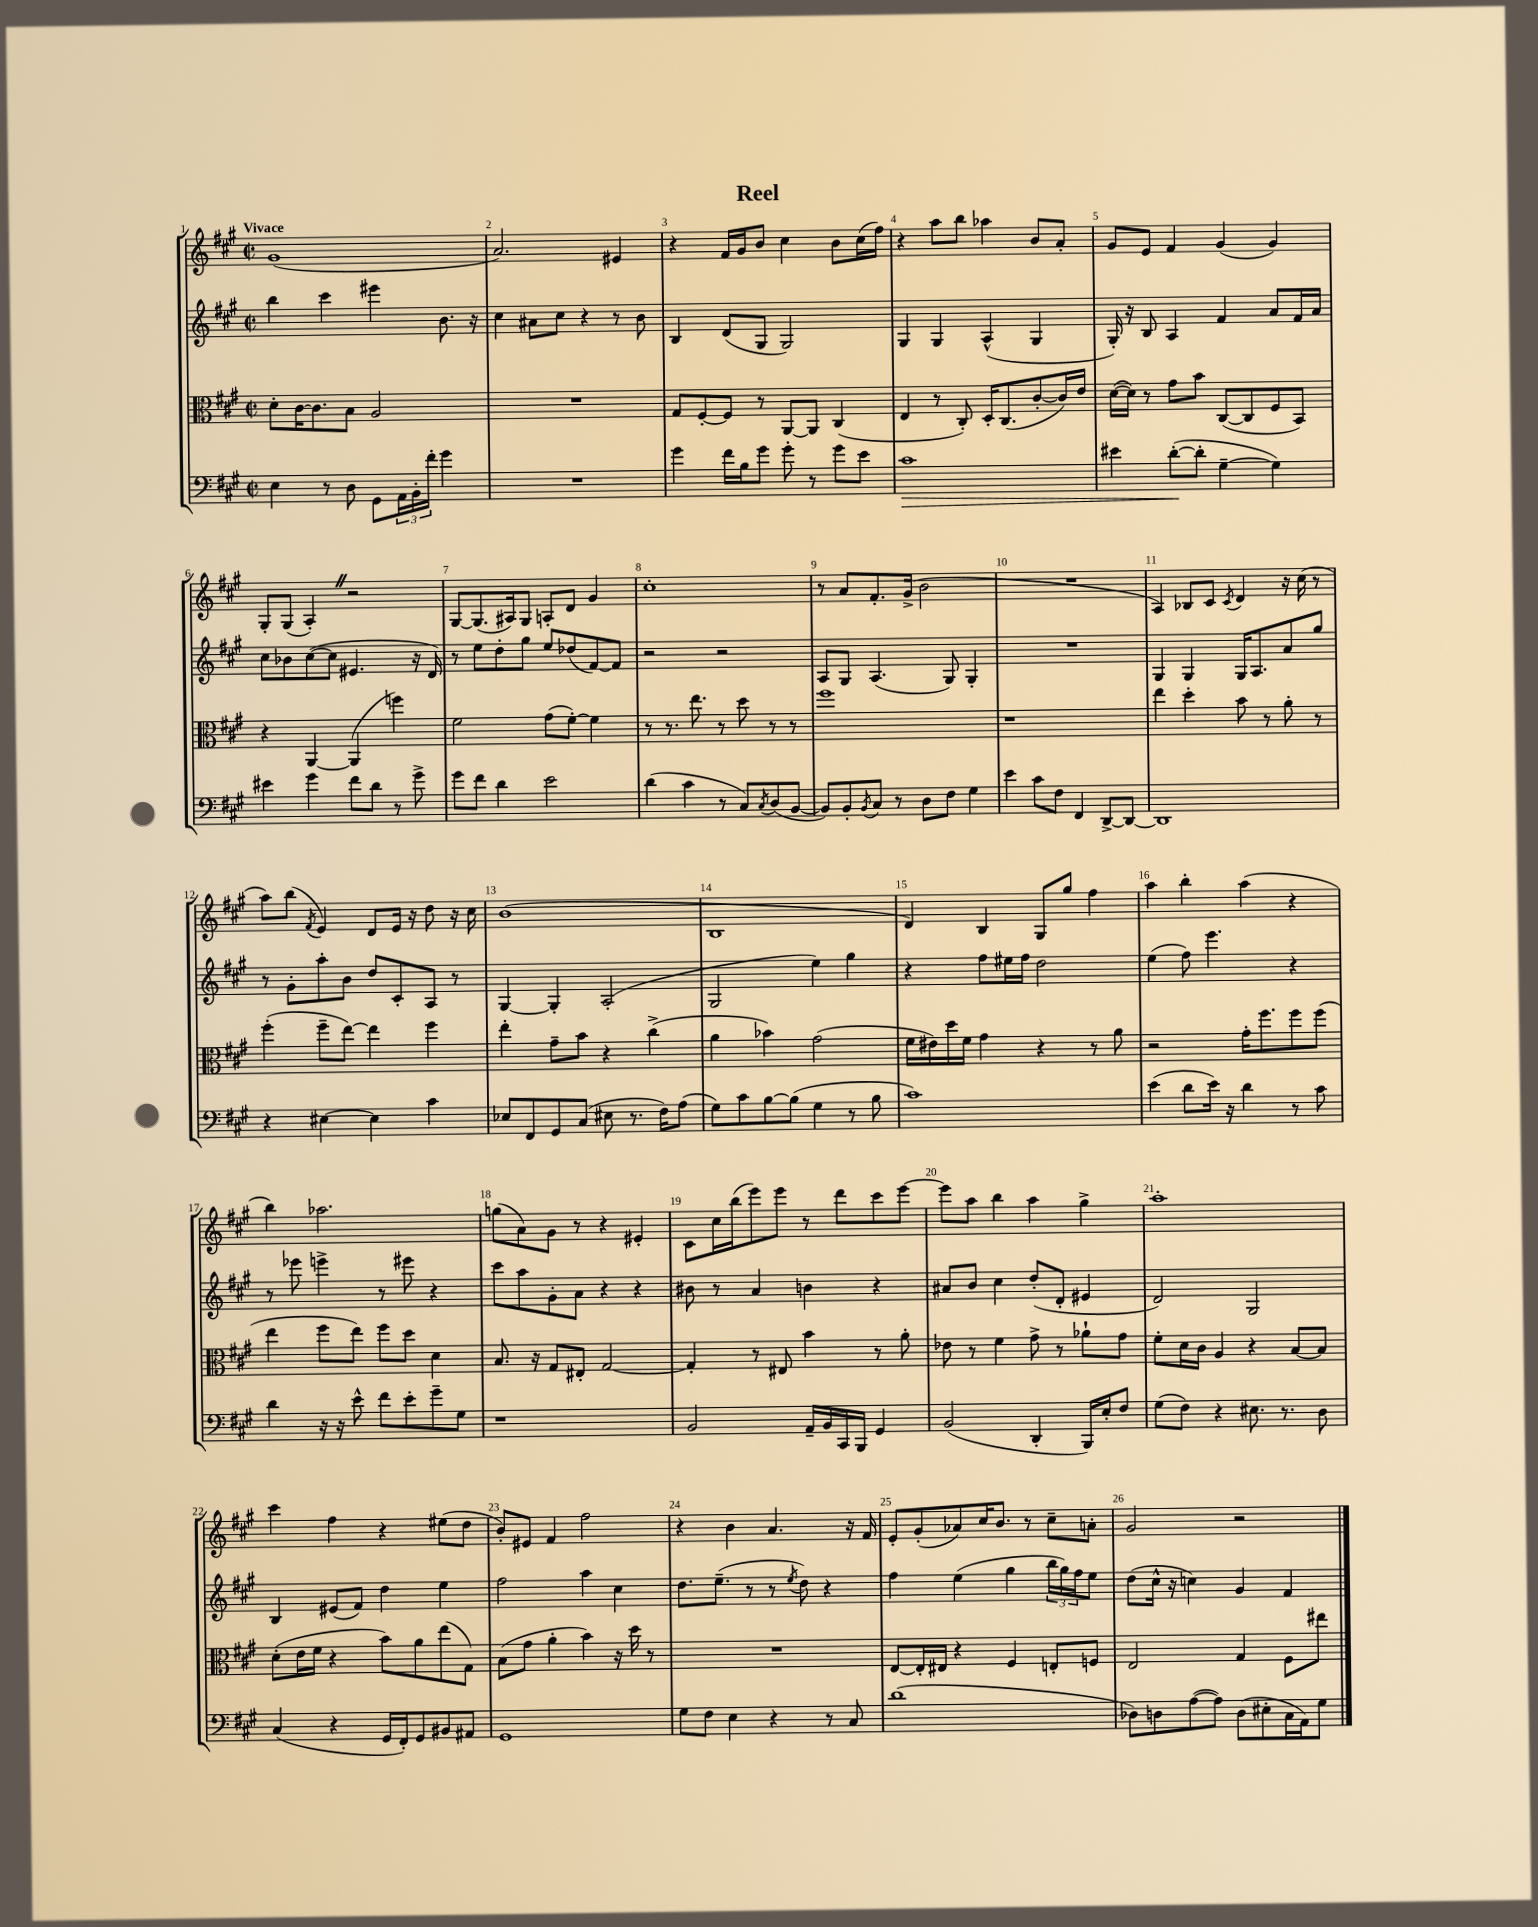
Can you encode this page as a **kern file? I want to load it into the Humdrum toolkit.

**kern	**dynam	**kern	**kern	**kern
*part4	*part4	*part3	*part2	*part1
*staff4	*staff4	*staff3	*staff2	*staff1
*clefF4	*	*clefC3	*clefG2	*clefG2
*k[f#c#g#]	*	*k[f#c#g#]	*k[f#c#g#]	*k[f#c#g#]
*M2/2	*	*M2/2	*M2/2	*M2/2
*met(c|)	*	*met(c|)	*met(c|)	*met(c|)
=1	=1	=1	=1	=1
!	!	!	!	!LO:TX:a:B:t=Vivace
4E\	.	8d'\L	4bb\	(1g#
.	.	[16c#\K	.	.
.	.	8.c#\]	.	.
8r	.	.	4ccc#\	.
8D\	.	8B\J	.	.
8GG#\L	.	2A/	4eee#X\	.
24AA\L	.	.	.	.
24BB'\	.	.	.	.
24f#'\JJ	.	.	.	.
4g#\	.	.	8.b\	.
.	.	.	16r	.
=2	=2	=2	=2	=2
1r	.	1r	4cc#\	2.a/)
.	.	.	8a#X\L	.
.	.	.	8cc#\J	.
.	.	.	4r	.
.	.	.	8r	4e#X/
.	.	.	8b\	.
=3	=3	=3	=3	=3
4g#\	.	8G#/L	4B/	4r
.	.	[8F#'/	.	.
16f#\LL	.	8F#/J]	(8d/L	16f#/LL
16B\J	.	.	.	16g#/J
8g#\J	.	8r	8G#/J	8b/J
8g#'\	.	[8AA/L	2G#/)	4cc#\
8r	.	8AA/J]	.	.
8g#\L	.	(4C#/	.	8b\L
8e\J	.	.	.	(16cc#\L
.	.	.	.	16ff#\JJ)
=4	=4	=4	=4	=4
!	!LO:HP:b	!	!	!
1c#	>	4E/	4G#/	4r
.	.	8r	4G#/	8aa\L
.	.	8C#'/)	.	8bb\J
.	.	16D'/KL	(4A^^/	4aa-X\
.	.	(8.C#/	.	.
.	.	[8c#'/	4G#/	8b/L
.	.	16c#/L])	.	8a'/J
.	.	16e/JJ	.	.
=5	=5	=5	=5	=5
4e#X\	.	([16d\LL	16G#'/)	8g#/L
.	.	16d\JJ])	16r	.
.	.	8r	8B/	8e/J
([8d'\L	.	8g#\L	4A/	4f#/
8d'\J]	]	8b\J	.	.
[4G#~\	.	([8C#/L	4f#/	(4g#/
.	.	8C#/]	.	.
4G#\])	.	8F#/	8a/L	4g#/)
.	.	8BB/J)	16f#/L	.
.	.	.	16a/JJ	.
!!LO:LB:g=z
=6	=6	=6	=6	=6
4e#X\	.	4r	8cc#\L	8G#'/L
.	.	.	8b-X\	(8G#/J
4g#\	.	[4AA/	([8cc#\	4A'Z/)
.	.	.	8cc#\J]	.
8f#\L	.	(4AA/]	4.e#X/	2r
8d\J	.	.	.	.
8r	.	4ffn\)	.	.
8g#^\	.	.	16r	.
.	.	.	16d/)	.
=7	=7	=7	=7	=7
8g#\L	.	2f#\	8r	[8G#/L
8f#\J	.	.	8ee\L	(8.G#/]
4d\	.	.	8dd'\	.
.	.	.	.	16A#X/k)
.	.	.	8gg#\J	8G#/J
2e\	.	(8g#\L	8ee/L	8An'/L
.	.	[8f#'\J)	(8dd-X/	8d/J
.	.	4f#\]	[8f#/)	4g#/
.	.	.	8f#/J]	.
=8	=8	=8	=8	=8
(4d\	.	8r	2r	1cc#'
.	.	8.r	.	.
4c#\	.	.	.	.
.	.	8.ee\	.	.
8r	.	8r	2r	.
8C#/L)	.	8dd\	.	.
8qC#/	.	.	.	.
(8D/	.	8r	.	.
[8BB/J	.	8r	.	.
=9	=9	=9	=9	=9
8BB/L])	.	1ff#	8A/L	8r
8BB'/	.	.	8G#/J	8a/L
8qBB/	.	.	.	.
8C#/J	.	.	(4.A/	8.f#'/
8r	.	.	.	.
.	.	.	.	(16g#^/Jk
8D\L	.	.	.	2b\
8F#\J	.	.	8G#/)	.
4G#\	.	.	4G#'/	.
=10	=10	=10	=10	=10
4e\	.	1r	1r	1r
8c#\L	.	.	.	.
8F#\J	.	.	.	.
4FF#/	.	.	.	.
[8DD^/L	.	.	.	.
8DD/J_	.	.	.	.
=11	=11	=11	=11	=11
1DD]	.	4ee\	4G#/	4A/)
.	.	4dd'\	4G#/	8B-X/L
.	.	.	.	8c#/J
.	.	.	.	8qc#/
.	.	8b\	16G#/KL	4d/
.	.	.	8.A/	.
.	.	8r	.	.
.	.	8a'\	8a/	16r
.	.	.	.	(16cc#\
.	.	8r	8gg#/J	8r
!!LO:LB:g=z
=12	=12	=12	=12	=12
4r	.	(4ff#'\	8r	8aa\L)
.	.	.	8g#'\L	(8bb\J
.	.	.	.	8qf#/
[4E#X\	.	8ff#~\L	8aa'\	4e/)
.	.	[8ee\J)	8b\J	.
4E#\]	.	4ee\]	8dd/L	8d/L
.	.	.	8c#'/	16e/Jk
.	.	.	.	16r
4c#\	.	4ff#\	8A/J	8dd\
.	.	.	8r	16r
.	.	.	.	16cc#\
=13	=13	=13	=13	=13
8E-X/L	.	4ee'\	[4G#/	(1b
8FF#/	.	.	.	.
8GG#/	.	8g#~\L	4G#'/]	.
(8C#/J	.	8b\J	.	.
8E#X\	.	4r	(2A'/	.
8.r	.	.	.	.
.	.	(4cc#^\	.	.
16F#\KL)	.	.	.	.
(8A\J	.	.	.	.
=14	=14	=14	=14	=14
8G#\L)	.	4a\	2G#/	1B
8c#\	.	.	.	.
[8B\	.	4b-X\)	.	.
(8B\J]	.	.	.	.
4G#\	.	(2g#\	4ee\)	.
8r	.	.	4gg#\	.
8B\	.	.	.	.
=15	=15	=15	=15	=15
1c#)	.	16f#\LL	4r	4d/)
.	.	16e#X\)	.	.
.	.	16dd\	.	.
.	.	16f#\JJ	.	.
.	.	4g#\	8ff#\L	4B/
.	.	.	16ee#X\L	.
.	.	.	16ff#\JJ	.
.	.	4r	2dd\	8G#/L
.	.	.	.	8gg#/J
.	.	8r	.	4ff#\
.	.	8a\	.	.
=16	=16	=16	=16	=16
(4e\	.	2r	(4ee\	4aa\
8d\L	.	.	8ff#\)	4bb'\
16e\Jk)	.	.	4.eee\	.
16r	.	.	.	.
4d\	.	16g#'\KL	.	(4aa\
.	.	8.ff#\	.	.
8r	.	8ff#\	4r	4r
8c#\	.	(8ff#\J	.	.
!!LO:LB:g=z
=17	=17	=17	=17	=17
4d\	.	4ee\	8r	4bb\)
.	.	.	8eee-X\	.
16r	.	8ff#\L	4eeen^\	2.aa-X\
16r	.	.	.	.
8e^^\	.	8ee\J)	.	.
8f#\L	.	8ff#\L	8r	.
8e'\	.	8dd\J	8eee#X\	.
8g#~\	.	4d\	4r	.
8G#\J	.	.	.	.
=18	=18	=18	=18	=18
1r	.	8.B/	8ccc#\L	(8ggn\L
.	.	.	8aa\	8a\)
.	.	16r	.	.
.	.	8G#/L	8g#'\	8g#\J
.	.	8E#X'/J	8a\J	8r
.	.	[2G#/	4r	4r
.	.	.	4r	4e#X'/
=19	=19	=19	=19	=19
2BB/	.	4G#'/]	8b#X\	8c#\L
.	.	.	8r	16cc#\L
.	.	.	.	(16bb\J
.	.	8r	4a/	8eee\)
.	.	8E#X/	.	8eee\J
16AA~/LL	.	4b\	4bn\	8r
16BB/	.	.	.	.
16CC#/	.	.	.	8ddd\L
16BBB/JJ	.	.	.	.
4GG#/	.	8r	4r	8ccc#\
.	.	8a'\	.	[8eee\J
=20	=20	=20	=20	=20
(2BB/	.	8e-X\	8a#X/L	8eee\L]
.	.	8r	8b/J	8aa\J
.	.	4f#\	4cc#\	4bb\
4DD'/	.	8g#^\	(8dd'/L	4aa\
.	.	8r	8d'/J	.
16BBB/LL)	.	8a-X`\L	4e#X/	4gg#^\
16E'/J	.	.	.	.
8F#/J	.	8g#\J	.	.
=21	=21	=21	=21	=21
(8G#\L	.	8f#'\L	2d/)	1aa'
8F#\J)	.	16d\L	.	.
.	.	16c#\JJ	.	.
4r	.	4A/	.	.
8.E#X\	.	4r	2G#/	.
8.r	.	.	.	.
.	.	[8B/L	.	.
8D\	.	8B/J]	.	.
!!LO:LB:g=z
=22	=22	=22	=22	=22
(4C#/	.	(8d'\L	4B/	4ccc#\
.	.	16e\L	.	.
.	.	16f#\JJ	.	.
4r	.	4r	(8e#X/L	4ff#\
.	.	.	8f#/J)	.
16GG#/LL	.	8b\L)	4dd\	4r
16FF#'/J)	.	.	.	.
8GG#/	.	8a\	.	.
8BB#X/	.	(8ee\	4ee\	(8ee#X\L
8AA#X/J	.	8G#\J)	.	8dd\J
=23	=23	=23	=23	=23
1GG#	.	(8B\L	2ff#\	8b'/L)
.	.	8g#\J	.	8e#X/J
.	.	4a'\	.	4f#/
.	.	4b\)	4aa\	2ff#\
.	.	16r	4cc#\	.
.	.	16dd\	.	.
.	.	8r	.	.
=24	=24	=24	=24	=24
8G#\L	.	1r	8.dd\L	4r
8F#\J	.	.	.	.
.	.	.	(8.ee~\J	.
4E\	.	.	.	4b\
.	.	.	8r	.
4r	.	.	8r	4.a/
.	.	.	8qee/	.
.	.	.	8dd\)	.
8r	.	.	4r	.
8C#/	.	.	.	16r
.	.	.	.	16f#/
=25	=25	=25	=25	=25
(1d	.	[8E/L	4ff#\	8e'/L
.	.	16E'/L]	.	(8g#'/
.	.	16E#X/JJ	.	.
.	.	4r	(4ee\	8a-X/)
.	.	.	.	16cc#/K
.	.	.	.	8.b/J
.	.	4F#/	4gg#\	.
.	.	.	.	8r
.	.	8En'/L	24bb\LL	8cc#~\L
.	.	.	24gg#\)	.
.	.	.	24ff#\J	.
.	.	8Fn/J	8ee\J	8an'\J
=26	=26	=26	=26	=26
8D-X\L)	.	2E/	(8dd\L	2g#/
8Dn\	.	.	16cc#^^\Jk	.
.	.	.	16r	.
([8A\	.	.	4ccn\)	.
8A\J])	.	.	.	.
(8D\L	.	4G#/	4g#/	2r
8E#X'\	.	.	.	.
16C#\L	.	8F#\L	4f#/	.
16AA\J)	.	.	.	.
8G#\J	.	8ee#X\J	.	.
==	==	==	==	==
*-	*-	*-	*-	*-
